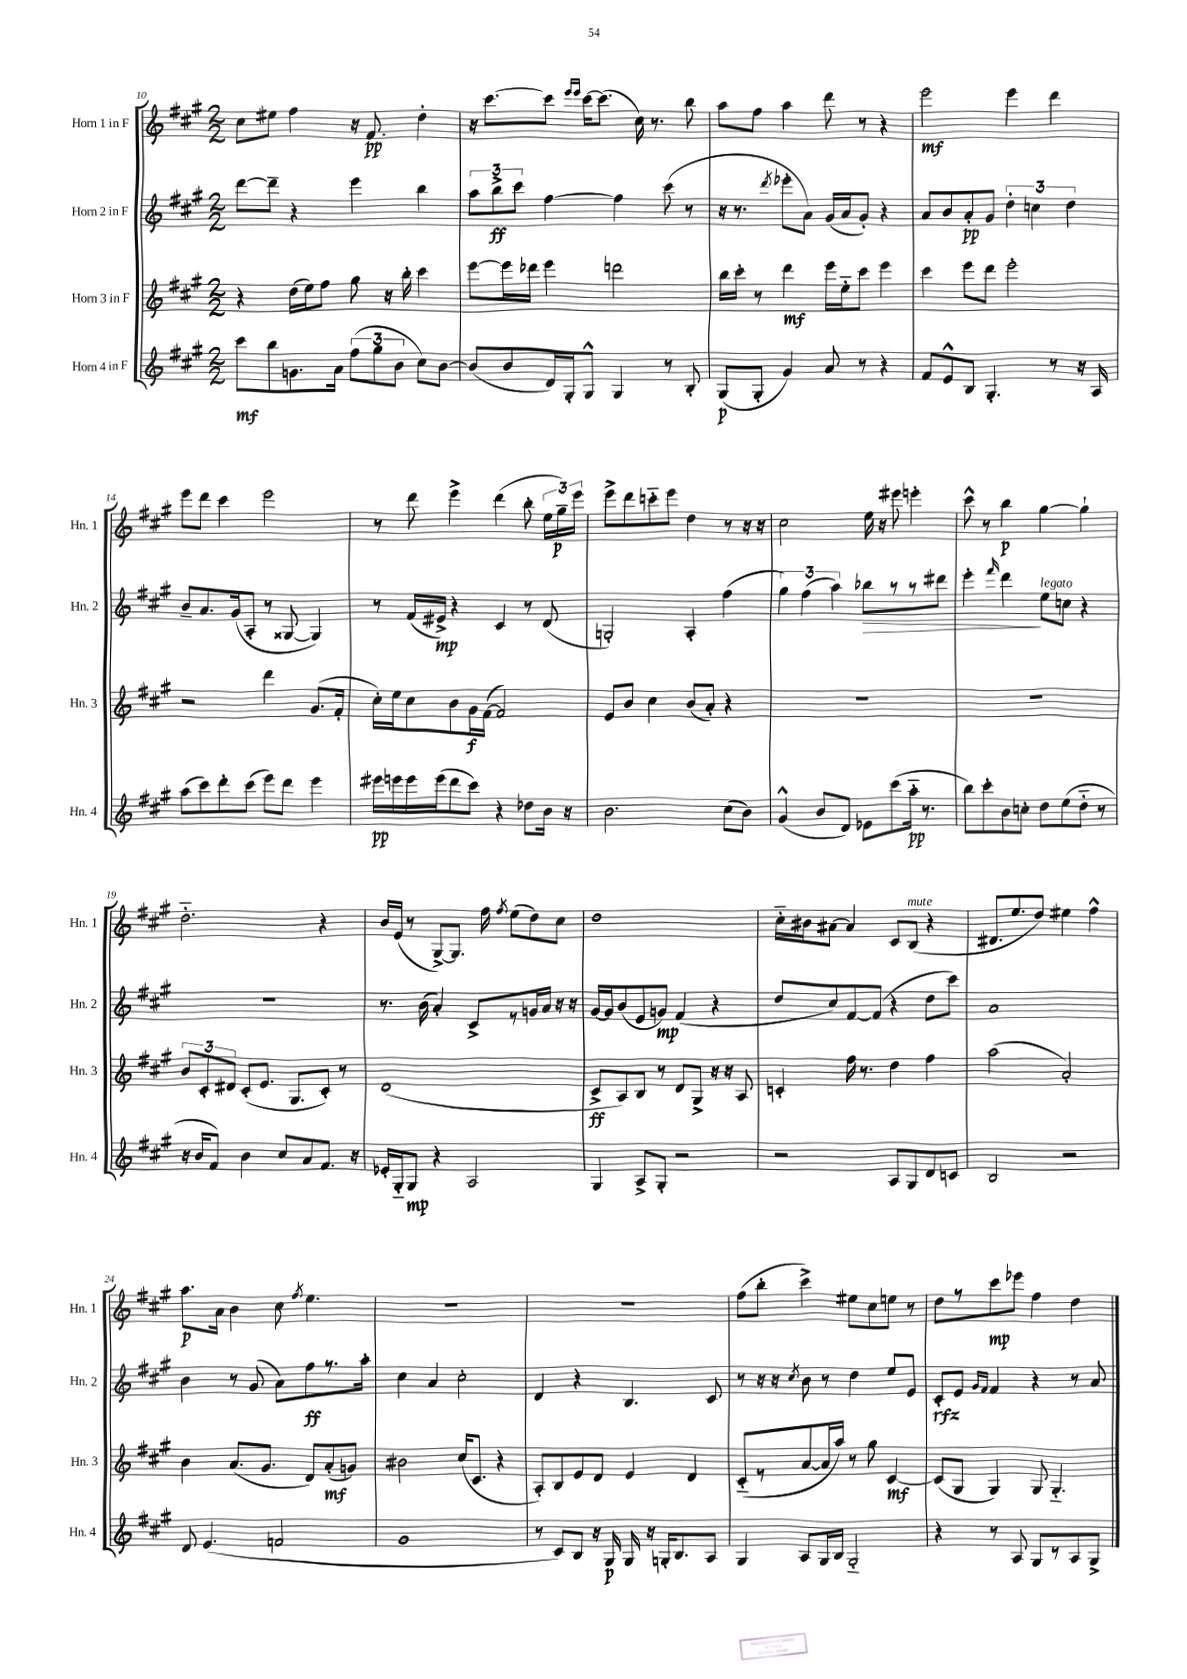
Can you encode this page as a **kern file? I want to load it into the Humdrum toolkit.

**kern	**dynam	**kern	**dynam	**kern	**dynam	**kern	**dynam
*part4	*part4	*part3	*part3	*part2	*part2	*part1	*part1
*staff4	*staff4	*staff3	*staff3	*staff2	*staff2	*staff1	*staff1
*I"Horn 4 in F	*	*I"Horn 3 in F	*	*I"Horn 2 in F	*	*I"Horn 1 in F	*
*I'Hn. 4	*	*I'Hn. 3	*	*I'Hn. 2	*	*I'Hn. 1	*
*clefG2	*	*clefG2	*	*clefG2	*	*clefG2	*
*k[f#c#g#]	*	*k[f#c#g#]	*	*k[f#c#g#]	*	*k[f#c#g#]	*
*M2/2	*	*M2/2	*	*M2/2	*	*M2/2	*
=10	=10	=10	=10	=10	=10	=10	=10
8ccc#\L	mf	4r	.	[8ddd\L	.	8cc#\L	.
8bb\	.	.	.	8ddd~\J]	.	8ee#X\J	.
8.gn\	.	(16dd\LL	.	4r	.	4ff#\	.
.	.	16ee\J)	.	.	.	.	.
.	.	8ff#\J	.	.	.	.	.
16a\Jk	.	.	.	.	.	.	.
(12ff#\L	.	8gg#\	.	4eee\	.	16r	.
.	.	.	.	.	.	8.f#/	pp
12gg#\	.	.	.	.	.	.	.
.	.	16r	.	.	.	.	.
12b\J	.	.	.	.	.	.	.
.	.	16bb'\	.	.	.	.	.
8cc#\L)	.	4ccc#\	.	4bb\	.	4dd'\	.
[8b\J	.	.	.	.	.	.	.
=11	=11	=11	=11	=11	=11	=11	=11
(8b/L]	.	[8eee\L	.	12aa\L	.	16r	.
.	.	.	.	.	.	[8.ccc#\L	.
.	.	.	.	12bb^\	ff	.	.
8b/	.	16eee\L]	.	.	.	.	.
.	.	.	.	12ccc#\J	.	.	.
.	.	16ddd-X\JJ	.	.	.	.	.
16d/L)	.	4eee\	.	[4ff#\	.	8ccc#\J]	.
16G#'/J	.	.	.	.	.	.	.
.	.	.	.	.	.	16qqeee/LL	.
.	.	.	.	.	.	16qqeee/JJ	.
8G#^^/J	.	.	.	.	.	[16ccc#\KL	.
.	.	.	.	.	.	(8.ccc#\J]	.
4G#/	.	2dddn\	.	4ff#\]	.	.	.
.	.	.	.	.	.	16cc#\)	.
.	.	.	.	.	.	8.r	.
8r	.	.	.	(8ccc#\	.	.	.
8B'/	.	.	.	8r	.	8bb\	.
=12	=12	=12	=12	=12	=12	=12	=12
(8G#/L	p	16bb\LL	.	16r	.	8aa\L	.
.	.	16ccc#'\JJ	.	8.r	.	.	.
8G#'/J	.	8r	.	.	.	8ff#\J	.
.	.	.	.	8qddd/	.	.	.
4g#/)	.	4ddd\	mf	8eee-X'\L	.	4aa\	.
.	.	.	.	8a\J)	.	.	.
8a/	.	16eee\LL	.	(16g#/LL	.	8ddd\	.
.	.	16ee\J	.	16a/J	.	.	.
8r	.	8ccc#\J	.	8g#'/J)	.	8r	.
4r	.	4eee\	.	4r	.	4r	.
=13	=13	=13	=13	=13	=13	=13	=13
8f#/L	.	4ccc#\	.	8a/L	.	2eee\	mf
8e^^/	.	.	.	8b/	.	.	.
8B/J	.	8eee\L	.	8a'/	pp	.	.
4.G#'/	.	8ddd\J	.	8g#/J	.	.	.
.	.	2eee'\	.	6dd'\	.	4eee\	.
.	.	.	.	6ccn\	.	.	.
8r	.	.	.	.	.	4ddd\	.
.	.	.	.	6dd\	.	.	.
16r	.	.	.	.	.	.	.
16A/	.	.	.	.	.	.	.
!!LO:LB:g=z
=14	=14	=14	=14	=14	=14	=14	=14
(8aa\L	.	2r	.	8b~/L	.	8eee\L	.
8ccc#\)	.	.	.	8.a/	.	8ddd\J	.
8ddd'\	.	.	.	.	.	4ccc#\	.
.	.	.	.	(16g#/k	.	.	.
(8ccc#\J	.	.	.	8A'/J	.	.	.
8eee\L)	.	4ddd\	.	8r	.	2eee\	.
8ddd\J	.	.	.	[8G##X/	.	.	.
4eee\	.	(8.g#/L	.	4G##/])	.	.	.
.	.	16f#'/Jk	.	.	.	.	.
=15	=15	=15	=15	=15	=15	=15	=15
16eee#X\LL	pp	16cc#'\LL)	.	8r	.	8r	.
16eeen\	.	16ee\J	.	.	.	.	.
16eee\	.	8cc#\	.	(16f#/LL	.	8ddd\	.
(16eee\J	.	.	.	16e#X^/JJ)	mp	.	.
8ddd\	.	8b\	.	4r	.	4eee^\	.
8ccc#\J)	.	16g#\L	f	.	.	.	.
.	.	([16f#\JJ	.	.	.	.	.
4r	.	2f#/])	.	4c#/	.	(4ddd\	.
8dd-X\L	.	.	.	8r	.	8bb'\	.
16b\Jk	.	.	.	(8d/	.	24ee\LL	.
.	.	.	.	.	.	24gg#~\)	p
16r	.	.	.	.	.	.	.
.	.	.	.	.	.	24eee\JJ	.
=16	=16	=16	=16	=16	=16	=16	=16
2.b\	.	8e/L	.	2Gn'/)	.	8eee^\L	.
.	.	8b/J	.	.	.	8ddd\	.
.	.	4cc#\	.	.	.	8cccn\	.
.	.	.	.	.	.	8eee\J	.
.	.	(8b/L	.	4A'/	.	4dd\	.
.	.	8a'/J)	.	.	.	.	.
(8cc#\L	.	4r	.	(4ff#\	.	8r	.
8b\J)	.	.	.	.	.	16r	.
.	.	.	.	.	.	16r	.
=17	=17	=17	=17	=17	=17	=17	=17
(4g#^^/	.	1r	.	6gg#\)	.	2cc#\	.
.	.	.	.	(6ff#\	.	.	.
8b/L	.	.	.	.	.	.	.
.	.	.	.	6aa\)	.	.	.
8d/J)	.	.	.	.	.	.	.
!	!	!	!	!	!LO:HP:b	!	!
8e-X\L	.	.	.	8bb-X\L	>	16ee\	.
.	.	.	.	.	.	16r	.
(8ccc#\	.	.	.	8r	.	8eee#X\	.
16aa\Jk	pp	.	.	8r	.	4eeen'\	.
8.r	.	.	.	.	.	.	.
.	.	.	.	8ddd#X\J	.	.	.
=18	=18	=18	=18	=18	=18	=18	=18
8bb\L)	.	1r	.	4eee'\	.	8ccc#^^\	.
8ccc#'\	.	.	.	.	.	8r	.
.	.	.	.	16qqfff#/	.	.	.
8b\	.	.	.	4ddd\	.	4bb\	p
8ccn'\J	.	.	.	.	.	.	.
!	!	!	!	!LO:TX:a:i:t=legato	!	!	!
8dd\L	.	.	.	8ee\L	]	[4gg#\	.
(8ee\	.	.	.	8ccn\J	.	.	.
8dd\J	.	.	.	4r	.	4gg#`\]	.
8r	.	.	.	.	.	.	.
!!LO:LB:g=z
=19	=19	=19	=19	=19	=19	=19	=19
16r	.	12b/L	.	1r	.	2.dd\	.
16b/KL	.	.	.	.	.	.	.
.	.	12c#'/	.	.	.	.	.
8f#/J)	.	.	.	.	.	.	.
.	.	12d#X/J	.	.	.	.	.
4b\	.	(8c#'/L	.	.	.	.	.
.	.	8.e/J	.	.	.	.	.
8cc#/L	.	.	.	.	.	.	.
.	.	8.G#/L	.	.	.	.	.
8a/	.	.	.	.	.	.	.
8.f#/J	.	8c#'/J)	.	.	.	4r	.
.	.	8r	.	.	.	.	.
16r	.	.	.	.	.	.	.
=20	=20	=20	=20	=20	=20	=20	=20
16e-X'/LL	.	(1d	.	8.r	.	16b/LL	.
16G#/J	.	.	.	.	.	(16e/JJ	.
8G#/J	mp	.	.	.	.	8r	.
.	.	.	.	(16b\	.	.	.
4r	.	.	.	4a'/)	.	[8G#^/L)	.
.	.	.	.	.	.	8.G#/J]	.
2A/	.	.	.	8c#^/L	.	.	.
.	.	.	.	.	.	16ff#\	.
.	.	.	.	.	.	8qff#/	.
.	.	.	.	8r	.	(8ee\L	.
.	.	.	.	16gn/L	.	8dd\)	.
.	.	.	.	16a/JJ	.	.	.
.	.	.	.	16r	.	8cc#\J	.
.	.	.	.	16r	.	.	.
=21	=21	=21	=21	=21	=21	=21	=21
4G#/	.	8c#^/L	ff	[16g#/LL	.	1dd	.
.	.	.	.	16g#/J]	.	.	.
.	.	8A/)	.	(8b/	.	.	.
8A^/L	.	8B/J	.	8e/	.	.	.
8G#'/J	.	8r	.	8gn/J)	mp	.	.
2r	.	8d/L	.	(4f#/	.	.	.
.	.	8G#^/J	.	.	.	.	.
.	.	16r	.	4r	.	.	.
.	.	16r	.	.	.	.	.
.	.	8A/	.	.	.	.	.
=22	=22	=22	=22	=22	=22	=22	=22
2r	.	4cn'/	.	8dd/L	.	16cc#\LL	.
.	.	.	.	.	.	16b#X\J	.
.	.	.	.	8cc#/)	.	[8a#X\J	.
.	.	16ff#\	.	[8f#/	.	4a#/]	.
.	.	8.r	.	.	.	.	.
.	.	.	.	(8f#/J]	.	.	.
8A/L	.	4dd\	.	4r	.	8c#/L	.
!	!	!	!	!	!	!LO:TX:a:i:t=mute	!
8G#/	.	.	.	.	.	(8B/J	.
8d/	.	4ff#\	.	8dd\L	.	4r	.
8cn/J	.	.	.	8ccc#\J)	.	.	.
=23	=23	=23	=23	=23	=23	=23	=23
2B/	.	(2aa\	.	1a	.	8.d#X/L	.
.	.	.	.	.	.	8.ee/	.
.	.	.	.	.	.	8dd/J)	.
2r	.	2a'/)	.	.	.	4ee#X\	.
.	.	.	.	.	.	4ff#^^\	.
!!LO:LB:g=z
=24	=24	=24	=24	=24	=24	=24	=24
8d/	.	4b\	.	4b\	.	8.aa\L	p
(4.e/	.	.	.	.	.	.	.
.	.	.	.	.	.	16a\Jk	.
.	.	(8.a/L	.	8r	.	4b\	.
.	.	.	.	(8g#/	.	.	.
.	.	8.g#/J	.	.	.	.	.
2fn/	.	.	.	8a\L)	.	8cc#\	.
.	.	.	.	.	.	8qff#/	.
.	.	8d/L)	.	8ff#\	ff	4.ee\	.
.	.	(8a'/	mf	8.r	.	.	.
.	.	8gn/J)	.	.	.	.	.
.	.	.	.	16aa'\Jk	.	.	.
=25	=25	=25	=25	=25	=25	=25	=25
1g#	.	2b#X\	.	4cc#\	.	1r	.
.	.	.	.	4a/	.	.	.
.	.	(16cc#/KL	.	2cc#'\	.	.	.
.	.	8.c#/J	.	.	.	.	.
.	.	4r	.	.	.	.	.
=26	=26	=26	=26	=26	=26	=26	=26
8r	.	8A'/L)	.	4d/	.	1r	.
8c#/L)	.	8B/	.	.	.	.	.
8B/J	.	8e/	.	4r	.	.	.
16r	.	8d/J	.	.	.	.	.
16G#/	p	.	.	.	.	.	.
16G#/	.	4e/	.	4.B/	.	.	.
16r	.	.	.	.	.	.	.
16Gn'/KL	.	.	.	.	.	.	.
8.B/	.	.	.	.	.	.	.
.	.	4d/	.	.	.	.	.
8A/J	.	.	.	8c#/	.	.	.
=27	=27	=27	=27	=27	=27	=27	=27
4G#/	.	(8c#/L	.	8r	.	(8ff#\L	.
.	.	8r	.	16r	.	8bb'\J	.
.	.	.	.	16r	.	.	.
.	.	.	.	8qcc#/	.	.	.
8A/L	.	[8a/	.	8b\	.	4ccc#^\)	.
16G#/L	.	16a/L]	.	8r	.	.	.
16B/JJ	.	16aa/JJ)	.	.	.	.	.
2G#/	.	8r	.	4dd\	.	8ee#X\L	.
.	.	8gg#\	.	.	.	8cc#\	.
.	.	[4c#/	mf	8ee/L	.	8een\J	.
.	.	.	.	8e/J	.	8r	.
=28	=28	=28	=28	=28	=28	=28	=28
4r	.	(8c#/L]	.	8c#'/L	rfz	8dd\L	.
.	.	8G#/J	.	8e/J	.	8r	.
.	.	.	.	16qqg#/LL	.	.	.
.	.	.	.	16qqf#/JJ	.	.	.
8r	.	4G#/)	.	4f#/	.	8ccc#\	mp
8A/	.	.	.	.	.	8eee-X\J	.
8G#/L	.	8G#/	.	4r	.	4ff#\	.
8r	.	4.G#/	.	.	.	.	.
8A/	.	.	.	8r	.	4dd\	.
8G#^/J	.	.	.	8a/	.	.	.
==	==	==	==	==	==	==	==
*-	*-	*-	*-	*-	*-	*-	*-
